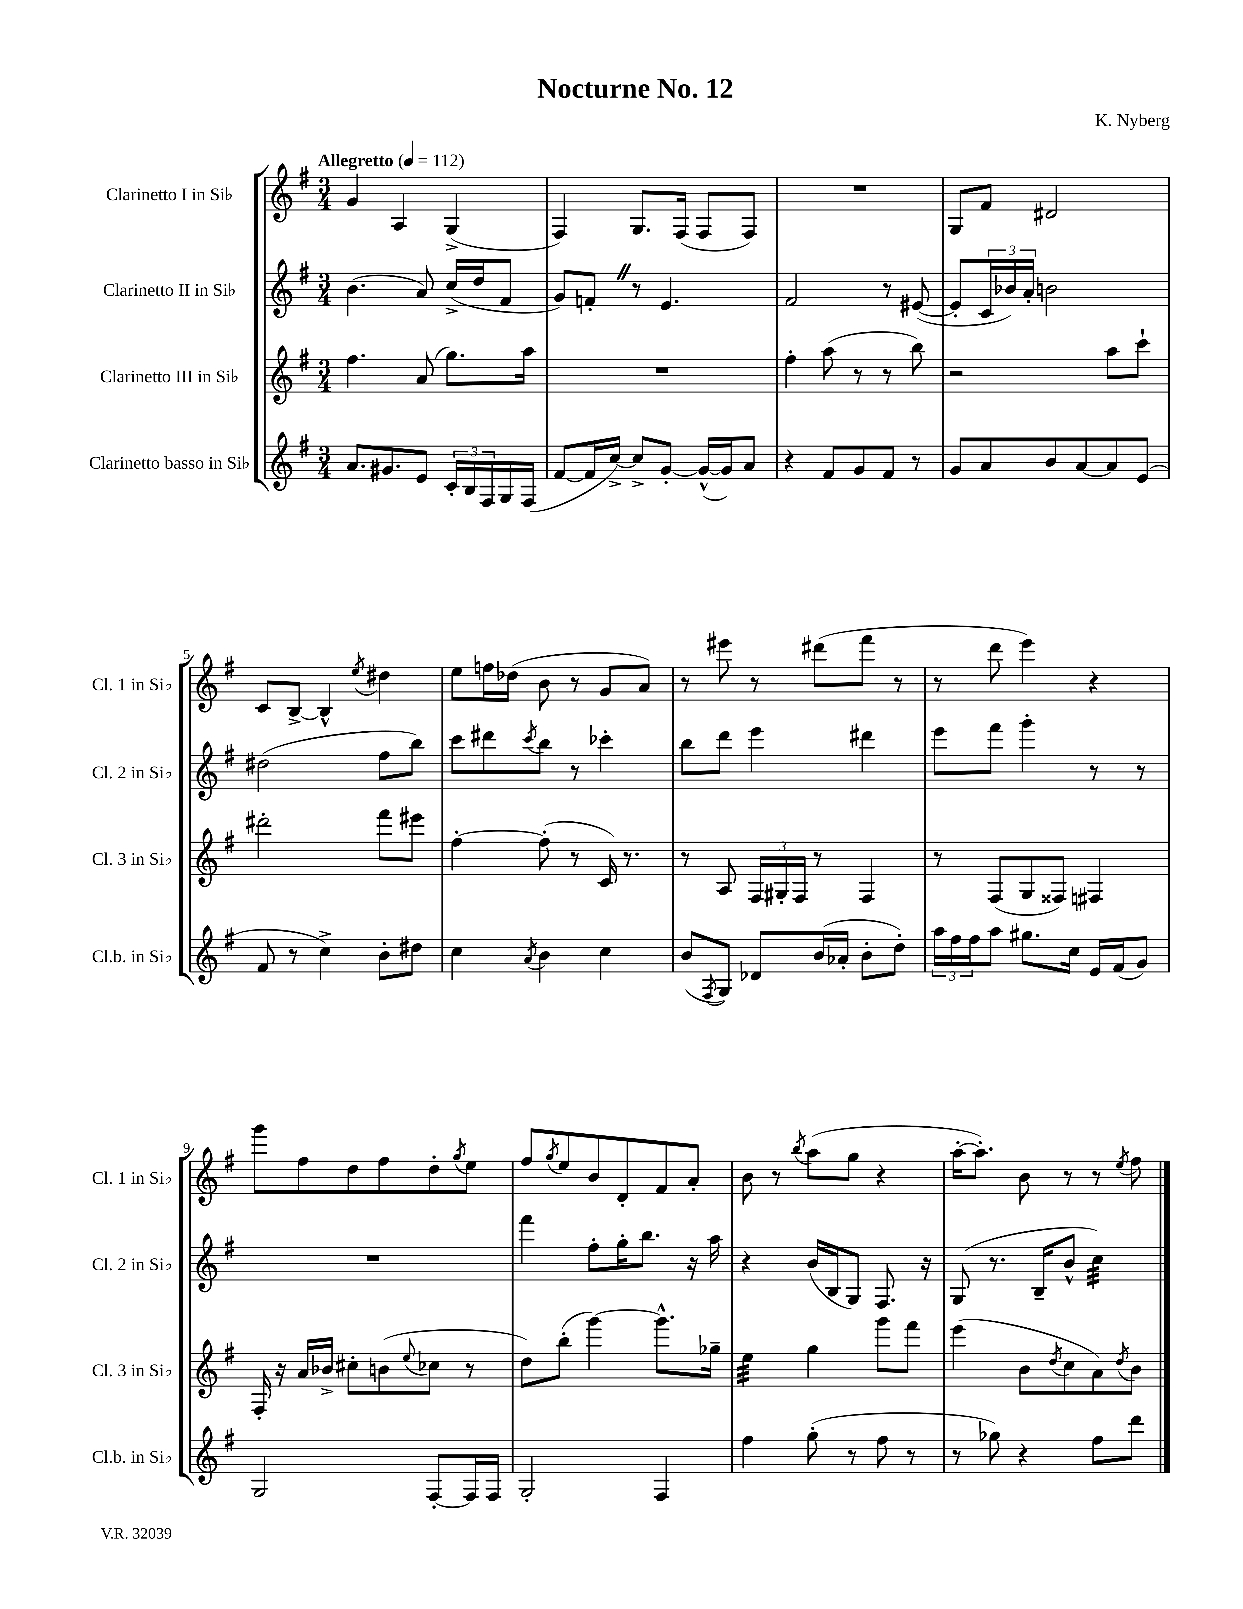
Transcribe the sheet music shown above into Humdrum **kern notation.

**kern	**kern	**kern	**kern
*staff4	*staff3	*staff2	*staff1
*clefG2	*clefG2	*clefG2	*clefG2
*k[f#]	*k[f#]	*k[f#]	*k[f#]
*M3/4	*M3/4	*M3/4	*M3/4
*MM112	*MM112	*MM112	*MM112
8.a	4.ff#	(4.b	4g
8.g#	.	.	.
.	.	.	4A
8e	(8a	8a)	.
24c'	8.gg)	(16cc^	(4G^
24B	.	.	.
.	.	16dd	.
24F#	.	.	.
16G	.	8f#	.
(16F#	16aa	.	.
=	=	=	=
[8f#	2.r	8g)	4F#)
16f#]	.	8f'	.
[16cc^)	.	.	.
8cc^]	.	8r	8.G
[8g'	.	4.e	.
.	.	.	(16F#
(16g^^_	.	.	8F#
16g])	.	.	.
8a	.	.	8F#)
=	=	=	=
4r	4ff#'	2f#	2.r
8f#	(8aa	.	.
8g	8r	.	.
8f#	8r	8r	.
8r	8bb)	([8e#	.
=	=	=	=
8g	2r	8e#']	8G
8a	.	24c	8f#
.	.	24b-)	.
.	.	24a'	.
8b	.	2b	2d#
[8a	.	.	.
8a]	8aa	.	.
(8e	8ccc`	.	.
=	=	=	=
8f#	2ddd#'	(2dd#	8c
8r	.	.	[8B^
4cc^)	.	.	4B^^]
.	.	.	8qee
8b'	8fff#	8ff#	4dd#
8dd#	8eee#	8bb)	.
=	=	=	=
4cc	[4ff#'	8ccc	8ee
.	.	8ddd#	16ff
.	.	.	(16dd-
8qa	.	8qccc	.
4b	(8ff#']	8bb	8b
.	8r	8r	8r
4cc	16c)	4ccc-'	8g
.	8.r	.	.
.	.	.	8a)
=	=	=	=
(8b	8r	8bb	8r
8qF#	.	.	.
8G)	8A	8ddd	8eee#
8d-	24F#	4eee	8r
.	24G#'	.	.
.	24F#	.	.
(16b	8r	.	(8ddd#
16a-'	.	.	.
8b'	4F#	4ddd#	8fff#
8dd')	.	.	8r
=	=	=	=
24aa	8r	8eee	8r
24ff#	.	.	.
24ff#	.	.	.
8aa	(8F#	8fff#	8ddd
8.gg#	8G	4ggg'	4eee)
.	8F##)	.	.
16cc	.	.	.
16e	4F#	8r	4r
(16f#	.	.	.
8g)	.	8r	.
=	=	=	=
2G	16F#'	2.r	8ggg
.	16r	.	.
.	16a	.	8ff#
.	16b-^	.	.
.	8cc#'	.	8dd
.	(8b	.	8ff#
.	8qqee	.	.
[8F#'	8cc-	.	8dd'
.	.	.	8qgg
16F#]	8r	.	8ee
16F#	.	.	.
=	=	=	=
2G'	8dd)	4fff#	8ff#
.	.	.	8qgg
.	(8bb'	.	8ee
.	[4ggg)	8ff#'	8b
.	.	16gg'	8d'
.	.	8.bb	.
4F#	8.ggg^^]	.	8f#
.	.	16r	8a'
.	16gg-~	16aa	.
=	=	=	=
4ff#	4ee	4r	8b
.	.	.	8r
.	.	.	8qbb
(8gg'	4gg	(16b	(8aa
.	.	16B	.
8r	.	8G)	8gg
8ff#	8ggg	8.F#	4r
8r	8fff#	.	.
.	.	16r	.
=	=	=	=
8r	(4eee	(8G	[16aa'
.	.	.	8.aa'])
8gg-)	.	8.r	.
4r	8b	.	8b
.	.	16B~	.
.	8qdd	.	.
.	8cc	8b^^	8r
8ff#	8a)	4cc)	8r
.	8qdd	.	8qee
8ddd	8b	.	8ff#
==	==	==	==
*-	*-	*-	*-
